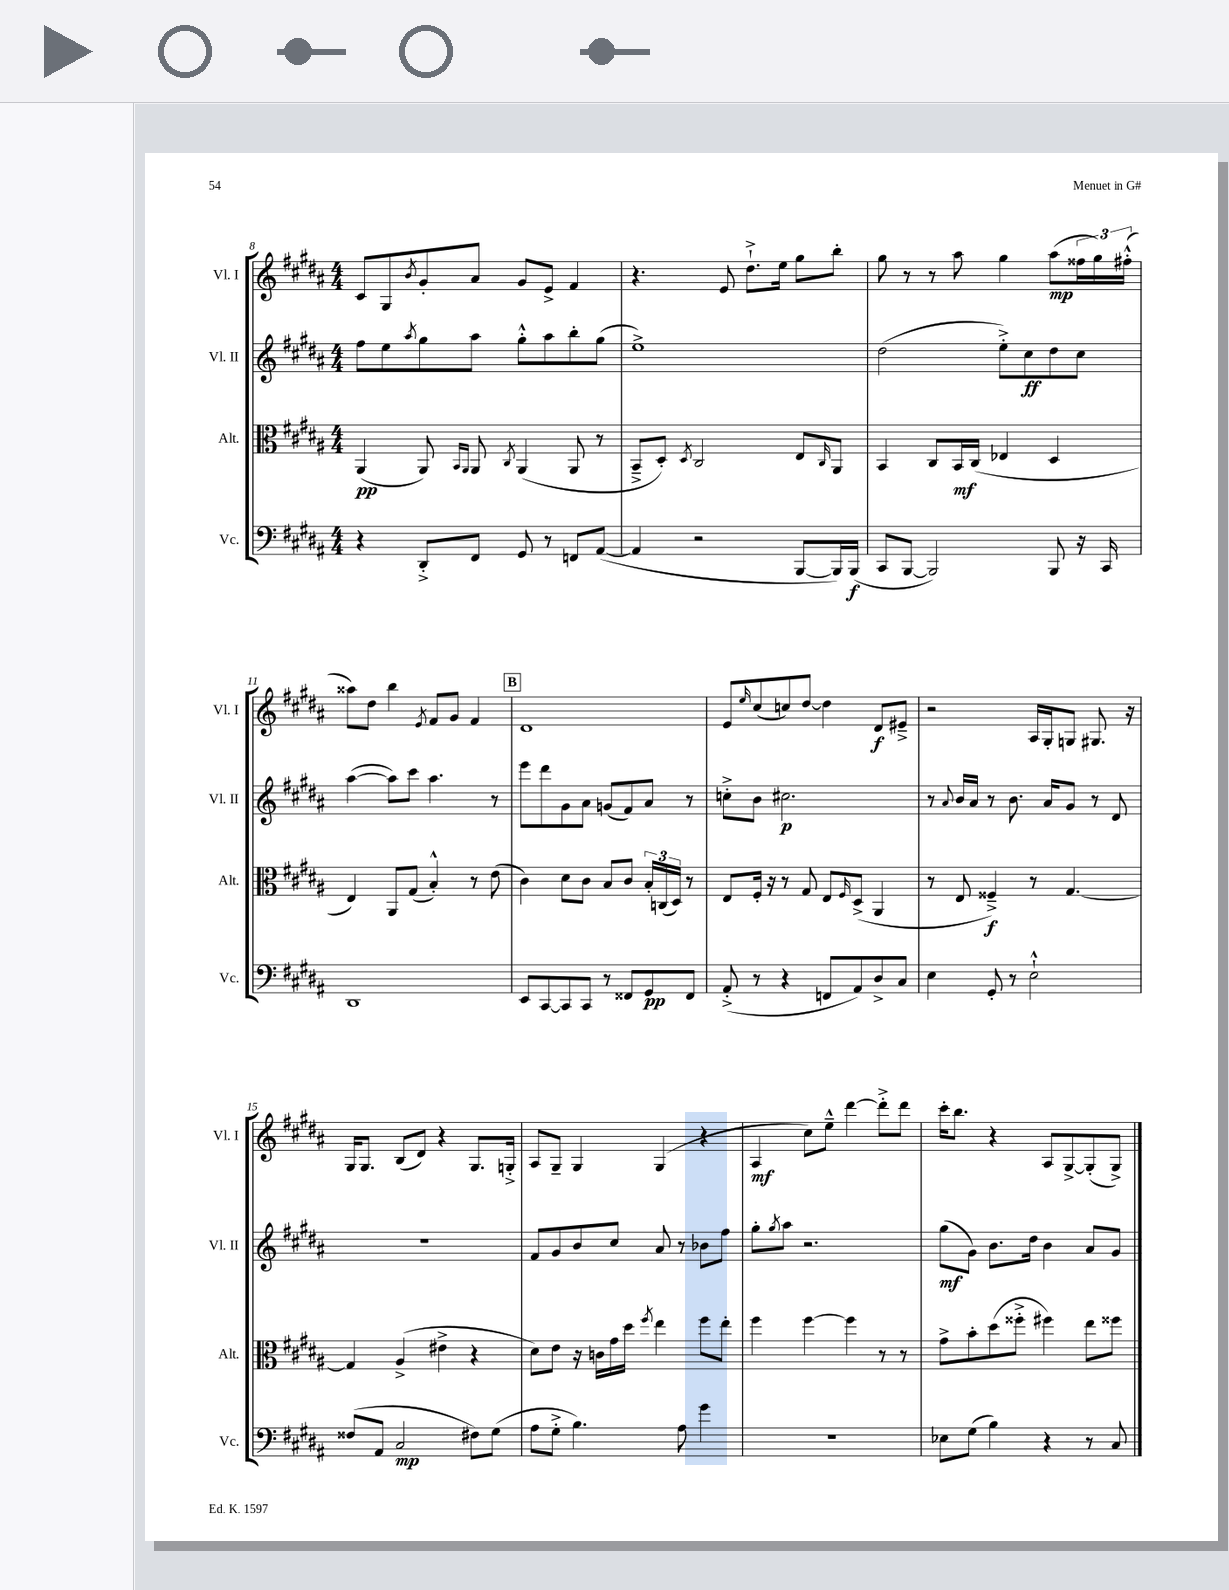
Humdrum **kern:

**kern	**dynam	**kern	**dynam	**kern	**dynam	**kern	**dynam
*part4	*part4	*part3	*part3	*part2	*part2	*part1	*part1
*staff4	*staff4	*staff3	*staff3	*staff2	*staff2	*staff1	*staff1
*I"Vc.	*	*I"Alt.	*	*I"Vl. II	*	*I"Vl. I	*
*I'Vc.	*	*I'Alt.	*	*I'Vl. II	*	*I'Vl. I	*
*clefF4	*	*clefC3	*	*clefG2	*	*clefG2	*
*k[f#c#g#d#a#]	*	*k[f#c#g#d#a#]	*	*k[f#c#g#d#a#]	*	*k[f#c#g#d#a#]	*
*M4/4	*	*M4/4	*	*M4/4	*	*M4/4	*
=8	=8	=8	=8	=8	=8	=8	=8
4r	.	(4AA#/	pp	8ff#\L	.	8c#/L	.
.	.	.	.	8ee\	.	8G#/	.
.	.	.	.	8qaa#/	.	8qb/	.
8DD#'^/L	.	8AA#/)	.	8gg#\	.	8g#'/	.
.	.	16qqBB/LL	.	.	.	.	.
.	.	16qqAA#/JJ	.	.	.	.	.
8FF#/J	.	8AA#/	.	8aa#\J	.	8a#/J	.
.	.	8qC#/	.	.	.	.	.
8GG#/	.	(4AA#/	.	8gg#'^^\L	.	8g#/L	.
8r	.	.	.	8aa#\	.	8e^/J	.
8FFn/L	.	8AA#/	.	8bb'\	.	4f#/	.
([8AA#/J	.	8r	.	(8gg#\J	.	.	.
=9	=9	=9	=9	=9	=9	=9	=9
4AA#/]	.	8BB~^/L	.	1ee^)	.	4.r	.
.	.	8D#'/J)	.	.	.	.	.
.	.	8qD#/	.	.	.	.	.
2r	.	2C#/	.	.	.	.	.
.	.	.	.	.	.	8e/	.
.	.	.	.	.	.	8.dd#`^\L	.
.	.	.	.	.	.	16ee\Jk	.
[8BBB/L	.	8E/L	.	.	.	8gg#\L	.
.	.	16qqC#/	.	.	.	.	.
16BBB/L])	.	8AA#/J	.	.	.	8bb'\J	.
(16BBB/JJ	f	.	.	.	.	.	.
=10	=10	=10	=10	=10	=10	=10	=10
8CC#/L	.	4BB/	.	(2dd#\	.	8gg#\	.
[8BBB/J	.	.	.	.	.	8r	.
2BBB/])	.	8C#/L	.	.	.	8r	.
.	.	16BB/L	mf	.	.	8aa#\	.
.	.	(16C#/JJ	.	.	.	.	.
.	.	4E-X/	.	8ee'^\L)	.	4gg#\	.
.	.	.	.	8cc#\	ff	.	.
8BBB/	.	4D#/	.	8dd#\	.	(8aa#\L	mp
16r	.	.	.	8cc#\J	.	24ff##X\L	.
.	.	.	.	.	.	24gg#\)	.
16CC#/	.	.	.	.	.	.	.
.	.	.	.	.	.	(24ff#X'^^\JJ	.
!!LO:LB:g=z
=11	=11	=11	=11	=11	=11	=11	=11
1DD#	.	4E/)	.	([4aa#\	.	8aa##X\L)	.
.	.	.	.	.	.	8dd#\J	.
.	.	8AA#/L	.	8aa#\L])	.	4bb\	.
.	.	(8G#/J	.	8ccc#\J	.	.	.
.	.	.	.	.	.	8qe/	.
.	.	4B'^^/)	.	4.aa#\	.	8f#/L	.
.	.	.	.	.	.	8g#/J	.
.	.	8r	.	.	.	4f#/	.
.	.	(8e\	.	8r	.	.	.
!!LO:REH:place=s1:t=B
=12	=12	=12	=12	=12	=12	=12	=12
8EE/L	.	4c#\)	.	8eee\L	.	1d#	.
[8CC#/	.	.	.	8ddd#\	.	.	.
8CC#/]	.	8d#\L	.	8g#\	.	.	.
8CC#/J	.	8c#\J	.	8a#\J	.	.	.
8r	.	8B/L	.	(8gn/L	.	.	.
8FF##X/L	.	8c#/J	.	8f#/)	.	.	.
8GG#/	pp	24B'/LL	.	8a#/J	.	.	.
.	.	(24Cn/	.	.	.	.	.
.	.	24D#/JJ)	.	.	.	.	.
8FF##/J	.	8r	.	8r	.	.	.
=13	=13	=13	=13	=13	=13	=13	=13
(8AA#'^/	.	8E/L	.	8ccn'^\L	.	8e/L	.
.	.	.	.	.	.	16qqee/	.
8r	.	16F#'/Jk	.	8b\J	.	(8cc#/	.
.	.	16r	.	.	.	.	.
4r	.	8r	.	2.cc#X\	p	8ccn/)	.
.	.	8G#/	.	.	.	[8dd#/J	.
8FFn/L	.	8E/L	.	.	.	4dd#\]	.
.	.	16qqF#/	.	.	.	.	.
8AA#/)	.	(8D#^/J	.	.	.	.	.
8D#^/	.	4AA#/	.	.	.	8d#/L	f
8C#/J	.	.	.	.	.	8e#X~^/J	.
=14	=14	=14	=14	=14	=14	=14	=14
4E\	.	8r	.	8r	.	2r	.
.	.	.	.	8qqa#/	.	.	.
.	.	8E/	.	16b/LL	.	.	.
.	.	.	.	16a#/JJ	.	.	.
8GG#'/	.	4F##X~^/)	f	8r	.	.	.
8r	.	.	.	8.b\	.	.	.
2E`^^\	.	8r	.	.	.	16A#/LL	.
.	.	.	.	16a#/KL	.	16G#'/J	.
.	.	[4.G#/	.	8g#/J	.	8Gn/J	.
.	.	.	.	8r	.	8.G#X/	.
.	.	.	.	8d#/	.	.	.
.	.	.	.	.	.	16r	.
!!LO:LB:g=z
=15	=15	=15	=15	=15	=15	=15	=15
(8F##X/L	.	4G#/]	.	1r	.	16G#/KL	.
.	.	.	.	.	.	8.G#/J	.
8AA#/J	.	.	.	.	.	.	.
2C#/	mp	(4A#^/	.	.	.	(8B/L	.
.	.	.	.	.	.	8d#/J)	.
.	.	4e#X^\	.	.	.	4r	.
8F#X\L)	.	4r	.	.	.	8.G#/L	.
(8G#\J	.	.	.	.	.	.	.
.	.	.	.	.	.	16Gn'^/Jk	.
=16	=16	=16	=16	=16	=16	=16	=16
8A#\L	.	8d#\L)	.	8f#/L	.	8A#/L	.
8G#'^\J	.	8e\J	.	8g#/	.	8G#~/J	.
4.B\)	.	16r	.	8b/	.	4G#/	.
.	.	16cn\LL	.	.	.	.	.
.	.	16g#\	.	8cc#/J	.	.	.
.	.	16dd#\JJ	.	.	.	.	.
.	.	8qff#/	.	.	.	.	.
.	.	4ee\	.	8a#/	.	(4G#/	.
8A#\	.	.	.	8r	.	.	.
4g#\	.	8ff#\L	.	8b-X\L	.	4r	.
.	.	8ee'\J	.	8ff#\J	.	.	.
=17	=17	=17	=17	=17	=17	=17	=17
1r	.	4ff#\	.	8gg#'\L	.	4A#/	mf
.	.	.	.	8qgg#/	.	.	.
.	.	.	.	8aa#\J	.	.	.
.	.	[4ff#\	.	2.r	.	8cc#\L)	.
.	.	.	.	.	.	8ee~^^\J	.
.	.	4ff#\]	.	.	.	[4ddd#\	.
.	.	8r	.	.	.	8ddd#'^\L]	.
.	.	8r	.	.	.	8ddd#\J	.
=18	=18	=18	=18	=18	=18	=18	=18
8E-X\L	.	8g#^\L	.	(8gg#\L	mf	16ccc#'\KL	.
.	.	.	.	.	.	8.bb\J	.
(8G#\J	.	8b'\	.	8g#\J)	.	.	.
4B\)	.	(8dd#\	.	8.b\L	.	4r	.
.	.	8ff##X'^\J	.	.	.	.	.
.	.	.	.	16dd#\Jk	.	.	.
4r	.	4ff#X\)	.	4b\	.	8A#/L	.
.	.	.	.	.	.	[8G#^/	.
8r	.	8ee\L	.	8a#/L	.	(8G#'/]	.
8C#/	.	8ff##X\J	.	8g#/J	.	8G#^/J)	.
==	==	==	==	==	==	==	==
*-	*-	*-	*-	*-	*-	*-	*-
